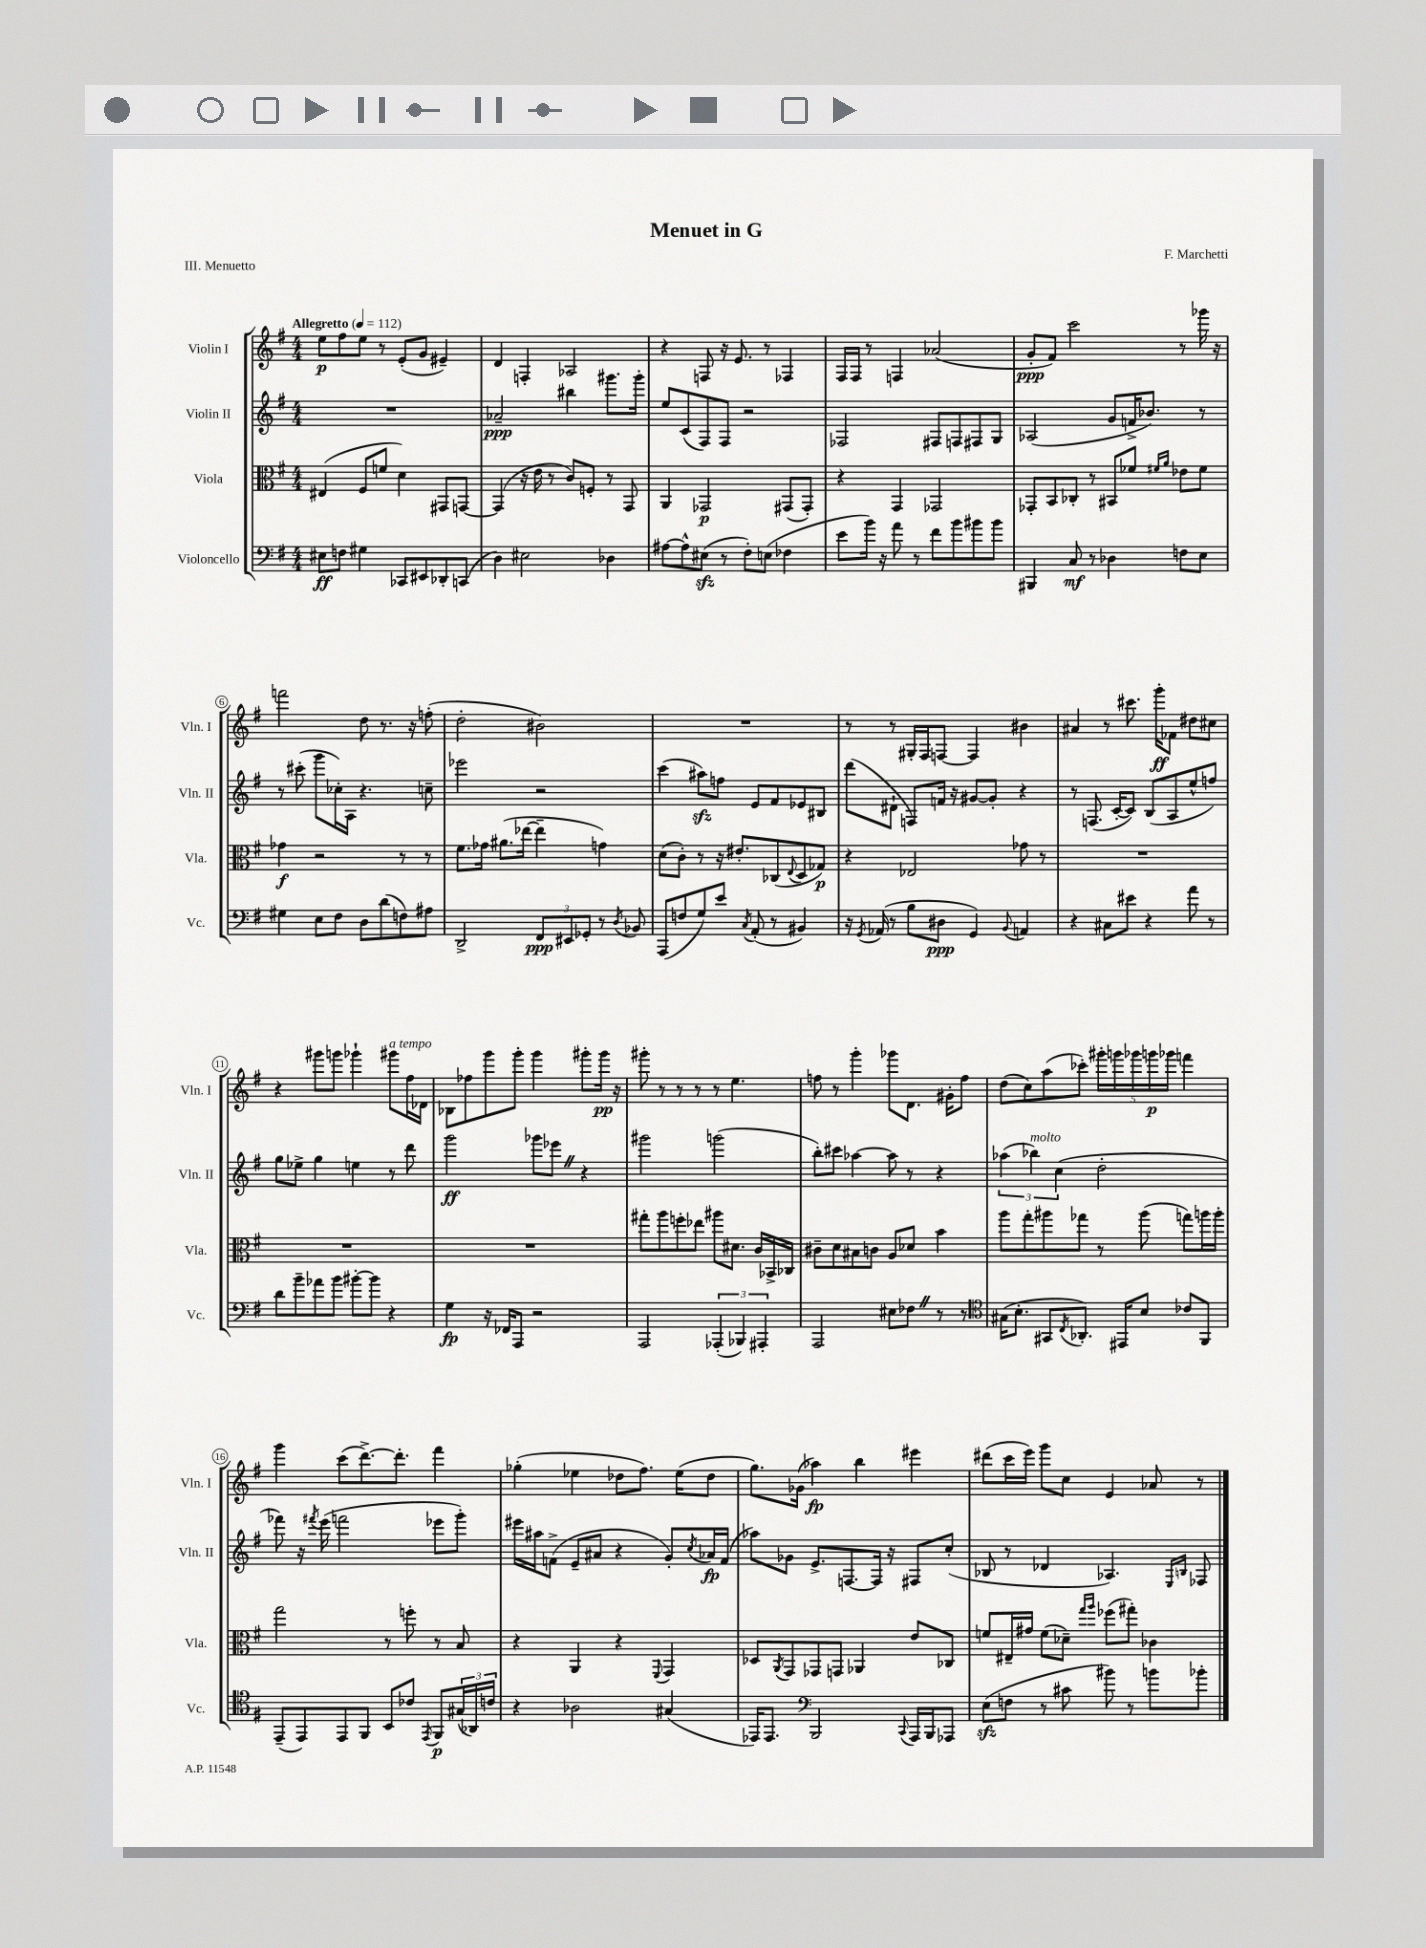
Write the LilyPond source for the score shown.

\header { title = "Menuet in G" composer = "F. Marchetti" piece = "III. Menuetto" }
<<
\new StaffGroup <<
\new Staff = "s0" \with { instrumentName = "Violin I" shortInstrumentName = "Vln. I" } {
    \clef treble \key g \major \numericTimeSignature \time 4/4 \tempo "Allegretto" 4 = 112
    e''8\p fis''8 e''8 r8 e'8-.( g'8 eis'4--) |
    d'4 f4-. aes2 |
    r4 f8 r16 e'8. r8 fes4 |
    fis16 fis16 r8 f4 aes'2( |
    g'8-.\ppp fis'8) c'''2 r8 ges'''16 r16 |
    f'''2 d''8 r8. r16 f''8-.( |
    d''2-. bis'2) |
    R1 |
    r8 r8 gis16-. fis16 f8~ f4 bis'4 |
    ais'4 r8 cis'''8. g'''16-.\ff fes'8 dis''8 cis''8 |
    r4 gis'''8 g'''8 ges'''4-! gis'''8^\markup { \italic "a tempo" } fis''16 des'16 |
    bes8 fes''8 g'''8 g'''8-. g'''4 gis'''8-. gis'''16\pp r16 |
    gis'''8-. r8 r8 r8 r8 e''4. |
    f''8 r8 g'''4-. ges'''8 d'8. gis'16-. f''8 |
    d''8( c''8) a''8( ces'''8-.) \tuplet 5/4 { gis'''16-. g'''16 ges'''16 g'''16\p ges'''16 } f'''4 |
    g'''4 c'''8( d'''8.~->) d'''8.-. fis'''4 |
    ges''4-.( ees''4 des''8 fis''8.) ees''16( des''8 |
    g''8.) ges'16( aes''4\fp) b''4 eis'''4 |
    dis'''8( c'''16 e'''16) g'''8 c''8 e'4 aes'8 r8 \bar "|." |
}
\new Staff = "s1" \with { instrumentName = "Violin II" shortInstrumentName = "Vln. II" } {
    \clef treble \key g \major \numericTimeSignature \time 4/4
    R1 |
    aes'2--\ppp bis''4 gis'''8. gis'''16-. |
    e''8 c'8( fis8) fis8 r2 |
    fes2 fis8 f8 fis8 g8 |
    aes2( g'8 f'16-> bes'8.) r8 |
    r8 cis'''8-.( g'''8 ces''16-.) a16 r4. c''8-- |
    ees'''2 r2 |
    c'''4( ais''8\sfz) f''8 e'8 fis'8 ees'8 bis8 |
    d'''8( dis'8-! f8) f'16 r16 gis'8~ gis'8-. r4 |
    r8 f8.( c'16~-. c'8) b8( a8 e''8-^ f''8) |
    g''8 ees''8-> g''4 e''4 r8 d'''8 |
    g'''2\ff ges'''8 ees'''8 \once \override BreathingSign.text = \markup { \musicglyph "scripts.caesura.straight" } \breathe r4 |
    gis'''2 g'''2( |
    b''8-.) cis'''8 aes''4~ aes''8 r8 r4 |
    \tuplet 3/2 { aes''4( bes''4^\markup { \italic "molto" }) c''4( } d''2-. |
    fes'''8) r16 \acciaccatura { fis'''8 } e'''16( f'''2 ees'''8 g'''8-.) |
    eis'''16 ais''16 f'8->( e'8-- ais'8 r4 g'8-.) \acciaccatura { c''8 } aes'16\fp f'16( |
    aes''8) ges'8 e'8.-> f8.~ f16 r16 fis8 c''8-.( |
    bes8 r8 des'4 aes4.) \grace { e16 b16 } fes8 \bar "|." |
}
\new Staff = "s2" \with { instrumentName = "Viola" shortInstrumentName = "Vla." } {
    \clef alto \key g \major \numericTimeSignature \time 4/4
    eis4( fis8 f'8 d'4) gis,8 g,8~ |
    g,4( r16 e'16 r8 c'8) f8-. r8 g,8 |
    a,4 ges,2\p gis,8( gis,8-.) |
    r4 g,4 ges,2 |
    ges,8-. b,8 ces8-. r8 bis,8 fes'8 \grace { fis'16 a'16 } ees'8 fis'8 |
    ges'4\f r2 r8 r8 |
    fis'8. ges'16 ais'8.( ees''16~ ees''4-- g'4) |
    d'8( c'8-.) r8 r16 eis'8.-. ces8( \appoggiatura { e8 } d8 ges8\p) |
    r4 ees2 ges'8 r8 |
    R1 |
    R1 |
    R1 |
    gis''8-. a''8 f''8-. ees''8 ais''8 dis'8. c'16 bes,16-> ces16 |
    cis'8-- d'8 bis8 c'8 a8 des'8 b'4 |
    a''8 g''8-. ais''8 ges''8 r8 ais''8( g''8) a''16 a''16-. |
    g''2 r8 f''8-. r8 b8 |
    r4 a,4 r4 \appoggiatura { fis,8 } g,4 |
    des8 \acciaccatura { a,8 } g,8 ges,8 g,8 aes,4 e'8 ces8 |
    f'8 eis16-- gis'16 f'8( des'8--) \grace { g''16 a''16 } fes''8( gis''8-.) ces'4 \bar "|." |
}
\new Staff = "s3" \with { instrumentName = "Violoncello" shortInstrumentName = "Vc." } {
    \clef bass \key g \major \numericTimeSignature \time 4/4
    eis8\ff f8 gis4 ces,8 eis,8 des,8-. c,8( |
    d4) eis2 des4 |
    ais8~ ais8-^ eis8\sfz( r8 fis8-.) e8( fes4 |
    e'8 b'16) r16 a'8 r8 fis'8 b'8 bis'8 bis'8 |
    bis,,4 c8\mf r8 des4 f8 e8 |
    gis4 e8 fis8 d8 d'8( f8) ais8 |
    d,2-> \tuplet 3/2 { fis,8\ppp eis,8 ges,8-. } r8 \acciaccatura { d8 } bes,8 |
    a,,8( f8 g8) e'8 \acciaccatura { c8 } a,8-.( r8 bis,4) |
    r16 \acciaccatura { g,8 } aes,16( r8 b8 dis8\ppp g,4) \appoggiatura { b,8 } a,4 |
    r4 cis8 eis'8 r4 a'8 r8 |
    d'8 b'8-- aes'8 b'8 bis'8~-. bis'8 r4 |
    g4\fp r16 fes,16 a,,8 r2 |
    a,,2 \tuplet 3/2 { aes,,4-.( bes,,4) ais,,4-. } |
    a,,2 eis8 fes8 \once \override BreathingSign.text = \markup { \musicglyph "scripts.caesura.straight" } \breathe r8 r8 |
    \clef tenor gis16( b8.-. gis,8 \acciaccatura { c8 } aes,8.-.) eis,16 b8 ces'8 fis,8 |
    e,8--( e,8) e,8 fis,8 b,8 ces'8 \acciaccatura { e,8 } fis,8\p \tuplet 3/2 { gis16( aes,16) c'16 } |
    r4 aes2 gis4( |
    ees,16) ees,8. \clef bass b,,2 \appoggiatura { c,8 } a,,16 b,,16 aes,,8 |
    e8\sfz( f8 r8 cis'8 bis'8) r8 b'8 bes'8-. \bar "|." |
}
>>
>>
\layout { \context { \Score \override BarNumber.stencil = #(make-stencil-circler 0.1 0.3 ly:text-interface::print) } }
